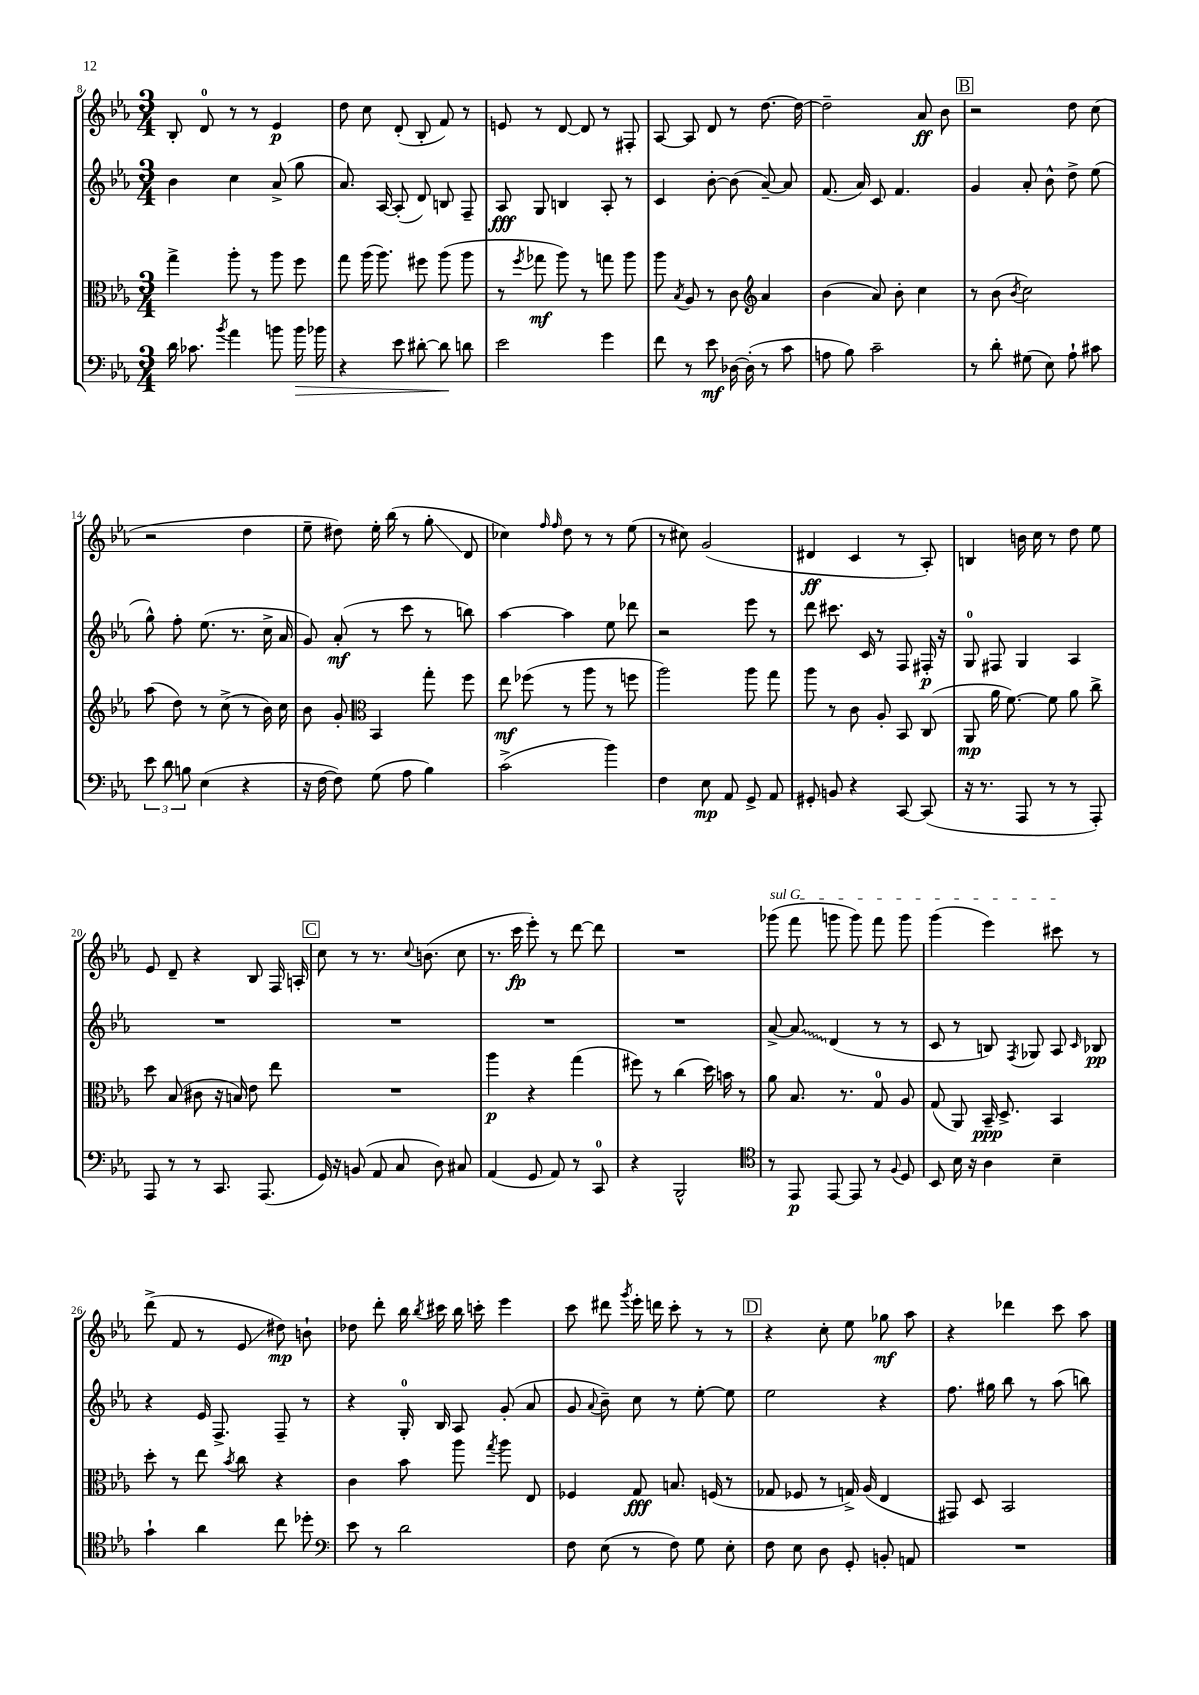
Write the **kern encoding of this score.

**kern	**kern	**kern	**kern
*staff4	*staff3	*staff2	*staff1
*clefF4	*clefC3	*clefG2	*clefG2
*k[b-e-a-]	*k[b-e-a-]	*k[b-e-a-]	*k[b-e-a-]
*M3/4	*M3/4	*M3/4	*M3/4
16d	4gg^	4b-	8B-'
8.c-	.	.	.
.	.	.	8d
8qb-	.	.	.
4a-	8aa-'	4cc	8r
.	8r	.	8r
8b	8aa-	(8a-^	4e-
16b	8ff	8gg	.
16b-	.	.	.
=	=	=	=
4r	8gg	8.a-)	8dd
.	(16aa-	.	8cc
.	8.aa-)	[16A-	.
8e-	.	(8A-']	(8d'
[8d#'	8ff#	8d)	8B-'
8d#]	(8aa-	8B	8f)
8d	8aa-	8F~	8r
=	=	=	=
2e-	8r	8A-	8e
.	8qff	.	.
.	8gg-	8G	8r
.	8aa-)	4B	[8d
.	8r	.	8d]
4g	8gg	8A-'	8r
.	8aa-	8r	8F#'
=	=	=	=
8f	8aa-	4c	[8A-
.	8qB-	.	.
8r	8A-	.	8A-]
8e-	8r	[8b-'	8d
[16D-	8c	(8b-]	8r
(16D-']	.	.	.
*	*clefG2	*	*
8r	4a-	[8a-~)	[8.dd
8c	.	8a-]	.
.	.	.	16dd_
=	=	=	=
8A	(4b-	(8.f	2dd~]
8B-)	.	.	.
.	.	16a-)	.
2c~	8a-)	8c	.
.	8b-'	4.f	.
.	4cc	.	8a-
.	.	.	8b-
=	=	=	=
8r	8r	4g	2r
8d'	(8b-	.	.
.	8qb-	.	.
(8G#	2cc)	8a-'	.
8E-)	.	8b-^^	.
8A-`	.	8dd^	8dd
8c#	.	(8ee-	(8cc
=	=	=	=
12e-	(8aa-	8gg^^)	2r
12d	.	.	.
.	8dd)	8ff'	.
12B	.	.	.
(4E-	8r	(8.ee-	.
.	(8cc^	.	.
.	.	8.r	.
4r	8r	.	4dd
.	16b-)	16cc^	.
.	16cc	16a-	.
=	=	=	=
16r	8b-	8g)	8ee-~
[16F	.	.	.
8F])	8g'	(8a-'	8dd#)
*	*clefC3	*	*
(8G	4BB-	8r	16ee-'
.	.	.	(16bb-
8A-	.	8ccc	8r
4B-)	8gg'	8r	8gg'
.	8ff	8bb)	8d
=	=	=	=
(2c^	8ee-	[4aa-	4cc-)
.	(8ff-	.	.
.	.	.	16qqff
.	.	.	16qqff
.	8r	4aa-]	8dd
.	8aa-	.	8r
4b-)	8r	8ee-	8r
.	8ff	8ddd-	(8ee-
=	=	=	=
4F	2aa-)	2r	8r
.	.	.	8cc#)
8E-	.	.	(2g
8AA-	.	.	.
8GG^	8aa-	8eee-	.
8AA-	8gg	8r	.
=	=	=	=
8GG#'	8aa-	8ddd	4d#
8BB	8r	8.ccc#	.
4r	8c	.	4c
.	.	16c	.
.	8A-'	8r	.
[8CC	8BB-	8F	8r
(8CC]	(8C	16F#'	8A-')
.	.	16r	.
=	=	=	=
16r	8AA-	8G	4B
8.r	.	.	.
.	16a-	8F#	.
.	[8.f)	.	.
8AAA-	.	4G	16b
.	.	.	16cc
8r	8f]	.	8r
8r	8a-	4A-	8dd
8AAA-')	8cc^	.	8ee-
=	=	=	=
8AAA-	8dd	2.r	8e-
8r	(8B-	.	8d~
8r	8c#	.	4r
8.CC	16r	.	.
.	16B)	.	.
.	8e-	.	8B-
(8.AAA-	.	.	.
.	8ee-	.	16F
.	.	.	16A'
=	=	=	=
16GG)	2.r	2.r	8cc
16r	.	.	.
(8BB	.	.	8r
8AA-	.	.	8.r
8C	.	.	.
.	.	.	8qqcc
.	.	.	(8.b
8D)	.	.	.
8C#	.	.	8cc
=	=	=	=
(4AA-	4aa-	2.r	8.r
.	.	.	16ccc
8GG	4r	.	8eee-')
8AA-)	.	.	8r
8r	(4gg	.	[8ddd
8CC	.	.	8ddd]
=	=	=	=
4r	8ff#)	2.r	2.r
.	8r	.	.
2BBB-^^	(4cc	.	.
.	16dd)	.	.
.	16b	.	.
.	8r	.	.
=	=	=	=
*clefC4	*	*	*
8r	8a-	[8a-^	(8ggg-
8EE-	8.B-	8a-]	8fff
[8EE-	.	(4d	8ggg
.	8.r	.	.
8EE-]	.	.	8ggg)
8r	8G	8r	8fff
8qqF	.	.	.
8D	8A-	8r	8ggg
=	=	=	=
8BB-	(8G	8c	(4ggg
16B-	8AA-)	8r	.
16r	.	.	.
4A-	16BB-~	8B)	4eee-)
.	8.D^	.	.
.	.	8qF	.
.	.	8G-	.
4B-~	4BB-	8A-	8ccc#
.	.	16qqc	.
.	.	8B-	8r
=	=	=	=
4g`	8dd'	4r	(8ddd^
.	8r	.	8f
4a-	8ee-	16e-	8r
.	.	8.F^	.
.	8qb-	.	.
.	8cc	.	8e-
8cc	4r	8F~	8dd#)
8dd-'	.	8r	8b`
=	=	=	=
*clefF4	*	*	*
8e-	4c	4r	8dd-
8r	.	.	8ddd'
2d	8b-	16G'	16bb-
.	.	.	8qbb-
.	.	16B-	16ccc#
.	8aa-	8A-	16bb-
.	.	.	16ccc'
.	8qgg	.	.
.	8aa-	(8g'	4eee-
.	8E-	8a-	.
=	=	=	=
8F	4F-	8g	8ccc
.	.	8qqa-	.
(8E-	.	8b-~)	8ddd#
.	.	.	8qggg
8r	8G	8cc	16eee-'
.	.	.	16ddd
8F)	8.B	8r	8ccc'
8G	.	[8ee-'	8r
.	(16F	.	.
8E-'	8r	8ee-]	8r
=	=	=	=
8F	8G-	2ee-	4r
8E-	8F-	.	.
8D	8r	.	8cc'
8GG'	16G^)	.	8ee-
.	(16A-	.	.
8BB'	4E-	4r	8gg-
8AA	.	.	8aa-
=	=	=	=
2.r	8GG#)	8.ff	4r
.	8D	.	.
.	.	16gg#	.
.	2BB-	8bb-	4ddd-
.	.	8r	.
.	.	(8aa-	8ccc
.	.	8bb)	8aa-
==	==	==	==
*-	*-	*-	*-
